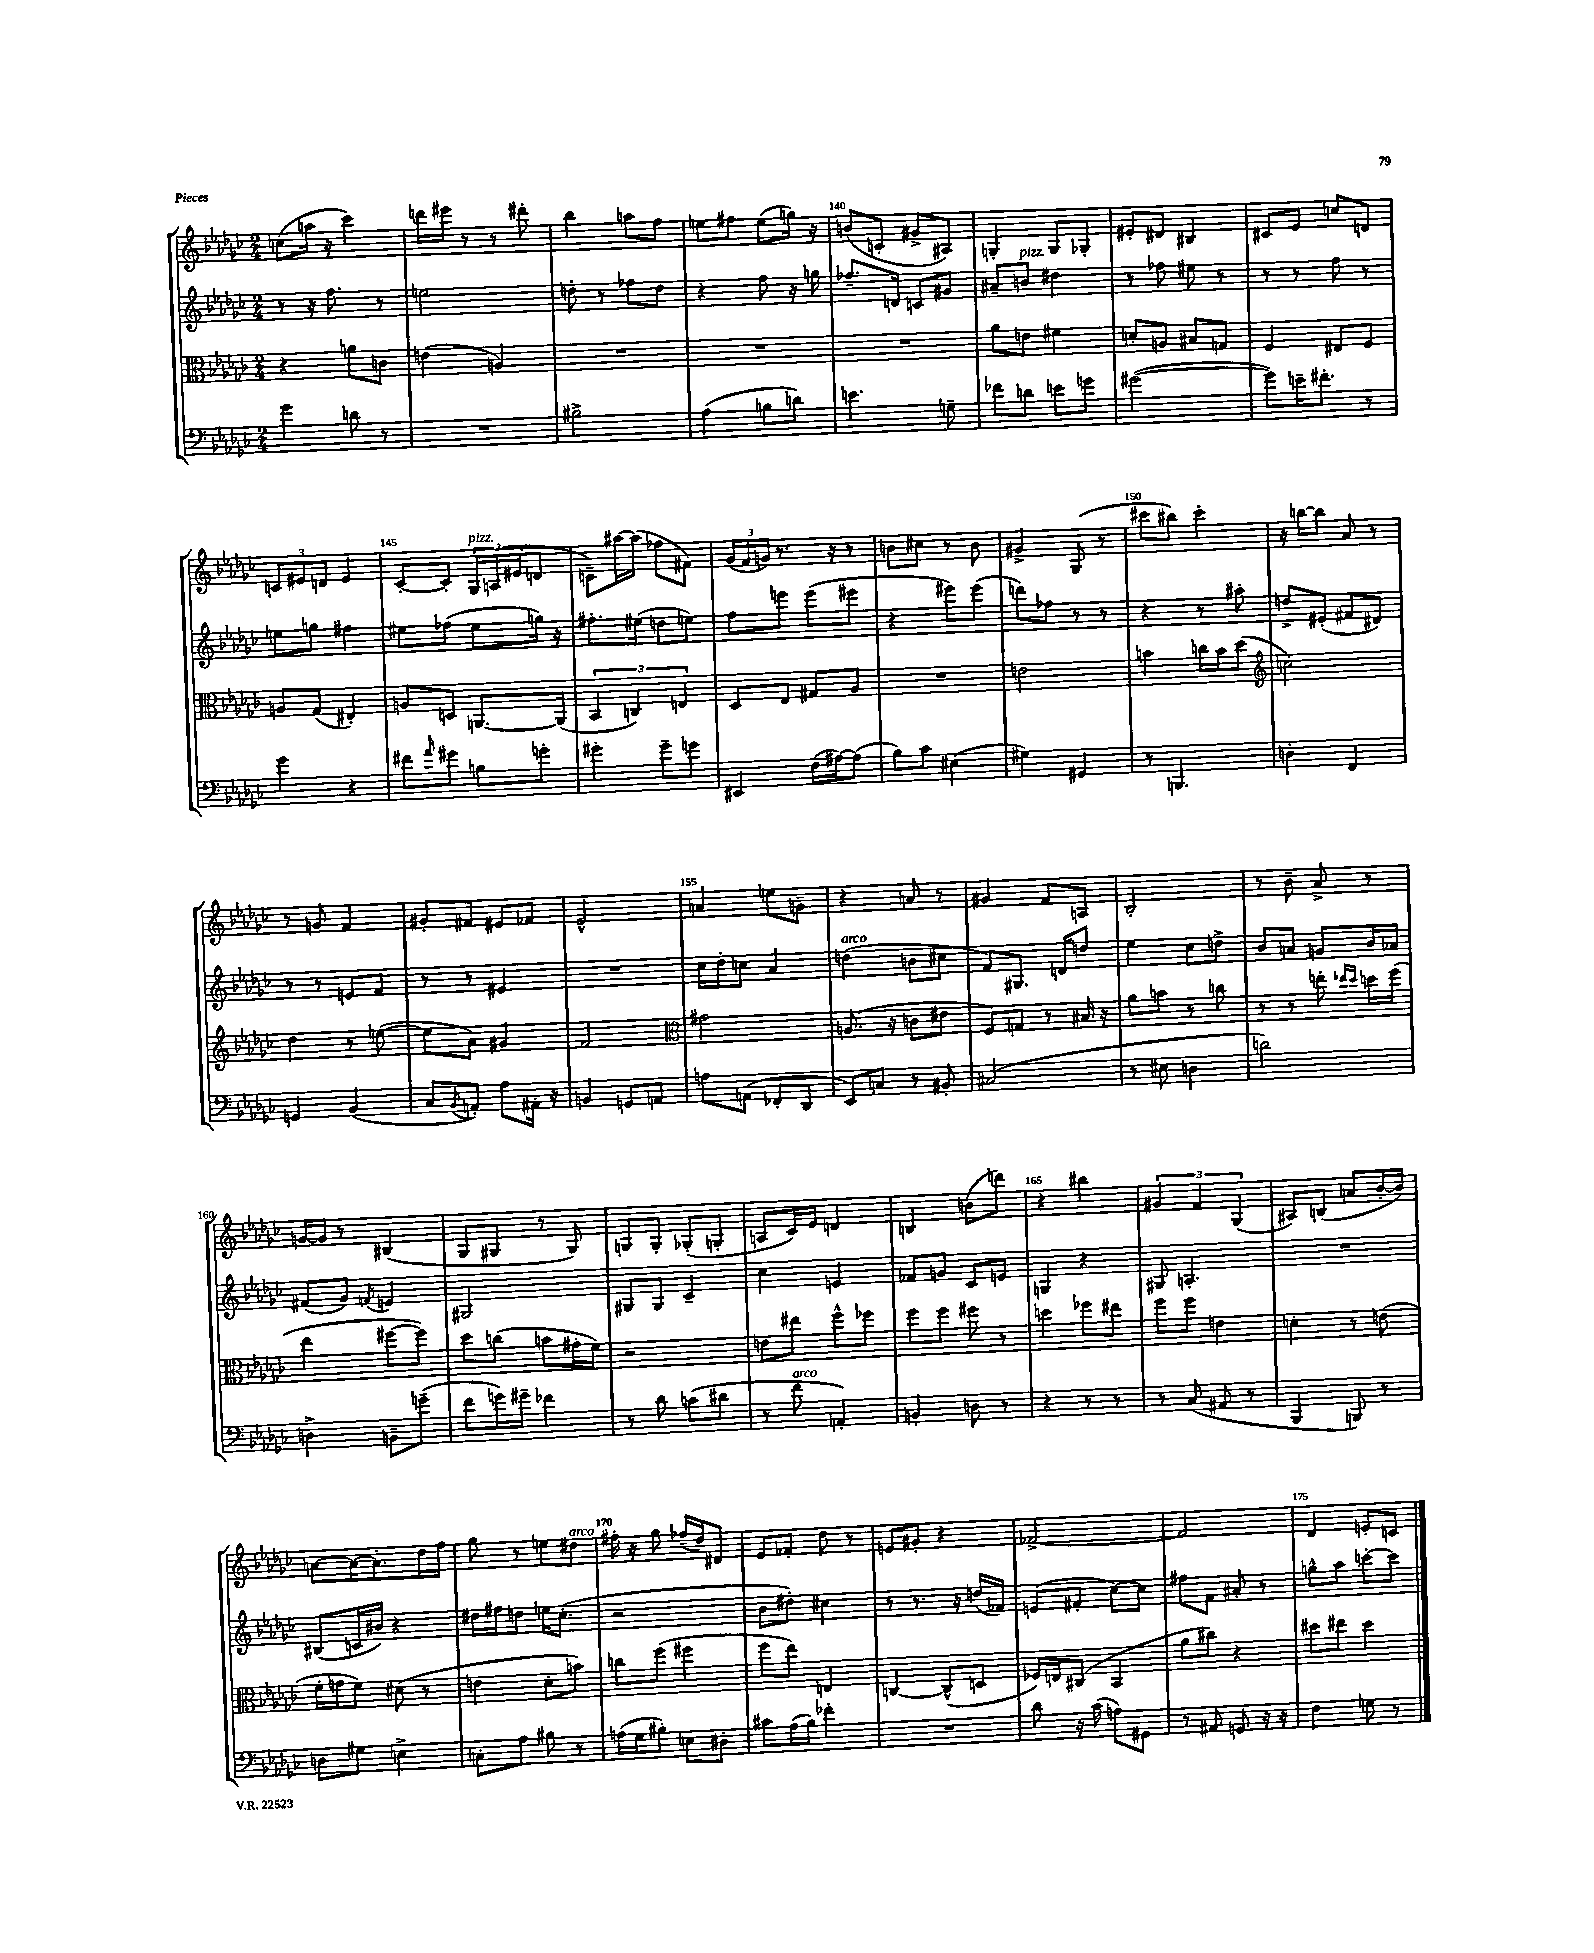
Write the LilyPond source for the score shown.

<<
\new StaffGroup <<
\new Staff = "s0" {
    \clef treble \key ges \major \numericTimeSignature \time 2/4
    c''8( a''16 r16 ces'''4) |
    d'''16 eis'''16 r8 r8 dis'''8-. |
    bes''4 a''8 f''8 |
    e''8 fis''8 e''8( g''16) r16 |
    b'8( c'8-. gis'8-> ais8) |
    g4-. g8 ges8-. |
    eis'8-. dis'8 bis4 |
    cis'8 ees'8 c''8 d'8 |
    \tuplet 3/2 { c'8 eis'8 d'8 } eis'4 |
    ces'8~-. ces'8-. \tuplet 3/2 { ges16^\markup { \italic "pizz." } a16( eis'16 } d'8 |
    c'8--) ais''16~ ais''16( fes''8 fis'8) |
    \tuplet 3/2 { ges'16( f'16 g'16) } r8. r16 r8 |
    b'8 cis''8 r8 b'8 |
    gis'4-> ges8( r8 |
    cis'''8 bis''8) cis'''4-. |
    r16 b''16~ b''8 aes'8 r8 |
    r8 g'8 f'4 |
    gis'8-. fis'8 eis'8 fes'8 |
    ees'2-^ |
    a'4 e''8 g'8-- |
    r4 a'8 r8 |
    gis'4 f'8 a8 |
    bes2-. |
    r8 bes'8-- aes'8-> r8 |
    g'16~ g'16 r8 bis4( |
    ges8 gis8 r8 gis8) |
    g8 g8-. ges8-.( g8-. |
    a8 ces'16) ees'16 d'4 |
    b4 b'8( d'''8) |
    r4 bis''4 |
    \tuplet 3/2 { gis'4 f'4 ges4( } |
    ais8) b8( a'8 bes'16~-. bes'16) |
    a'8~ a'16~ a'8.-. des''16 f''16 |
    ges''8 r8 e''8 dis''8^\markup { \italic "arco" } |
    fis''16-. r16 ges''8 fes''16--( des''16) dis'8 |
    ees'8 fes'8-. des''8 r8 |
    e'8 gis'8-. r4 |
    fes'2~-> |
    fes'2 |
    des'4 e'8-. c'8 \bar "|." |
}
\new Staff = "s1" {
    \clef treble \key ges \major \numericTimeSignature \time 2/4
    r8 r16 f''8. r8 |
    e''2 |
    d''8-. r8 fes''8 d''8 |
    r4 f''8 r16 g''16 |
    fes''8.-- d'16 c'8 gis'8 |
    ais'8-- b'8^\markup { \italic "pizz." } dis''4 |
    r8 fes''8 eis''8 r8 |
    r8 r8 f''8 r8 |
    e''8 g''8 fis''4 |
    eis''8 fes''8( eis''8 g''16) r16 |
    fis''8.-. eis''16( d''8 e''8) |
    f''8 e'''8 e'''8( eis'''8 |
    r4 eis'''8) eis'''8( |
    d'''8) fes''8 r8 r8 |
    r4 r8 ais''8-. |
    d''8-> eis'8-.( fis'8 dis'8) |
    r8 r8 e'8 f'8 |
    r8 r8 eis'4 |
    R2 |
    ces''16 des''16-. c''8 aes'4 |
    d''4^\markup { \italic "arco" }( b'8 cis''8 |
    f'8) gis8. d'16 d''8 |
    ees''4 ces''8 d''8-> |
    bes'8 a'8 g'8 bes'16 aes'16 |
    fis'8( ges'8) \acciaccatura { f'8 } e'4 |
    gis2 |
    gis8 gis8 ces'4-- |
    ces''4 e'4 |
    fes'8 g'8 ces'8 e'8 |
    g4 r4 |
    gis8 a4.-. |
    R2 |
    bis8( c'16 bis'16) r4 |
    dis''16 fis''16 d''8 e''16 ces''8.-.( |
    r2 |
    bes'8 dis''8-.) cis''4 |
    r8 r8. r16 d''16( fes'16) |
    e'8( fis'8-. ces''8~) ces''8 |
    fis''8 f'8 ais'8-. r8 |
    g''8-^ aes''8 c'''8~-. c'''8 \bar "|." |
}
\new Staff = "s2" {
    \clef alto \key ges \major \numericTimeSignature \time 2/4
    r4 a'8 c'8 |
    e'4( a4) |
    R2 |
    R2 |
    R2 |
    aes'8 e'8 fis'4 |
    d'8-. a8 bis8 g8 |
    f4 eis8 f8 |
    a8 ges8( eis4-.) |
    a8 d8 a,8.~ a,16( |
    \tuplet 3/2 { bes,4 c4) e4 } |
    des8 ees8 gis8 aes8 |
    R2 |
    e'2 |
    b'4 c''16 b'16 des''8( |
    \clef treble c''2) |
    des''4 r8 e''8~( |
    e''8 aes'8) gis'4 |
    f'2 |
    \clef alto gis'2 |
    a8.( r16 c'8 eis'8 |
    f8) g8 r8 bis16 r16 |
    aes'8 b'8 r8 c''8 |
    r8 r8 e''8-. \grace { ees''16 des''16 } d''16 f''16( |
    ees''4 fis''8~ fis''8) |
    des''8 c''8( b'8 gis'16-. f'16) |
    r2 |
    e'8 eis''8 f''8-^ fes''8 |
    f''8 f''8 fis''8 r8 |
    d''4 fes''8 eis''8 |
    f''8 f''8 e'4 |
    d'4-. r8 e'8( |
    f'16-. g'16 f'8) dis'8( r8 |
    e'4 des'8-. b'8) |
    c''8 f''8( fis''4 |
    f''8 ees''8) e4 |
    c4~ c8-^( d8 |
    fes16) e16 cis8( bes,4 |
    aes'8 cis''8) r4 |
    dis''8 eis''8 dis''4 \bar "|." |
}
\new Staff = "s3" {
    \clef bass \key ges \major \numericTimeSignature \time 2/4
    ges'4 d'8 r8 |
    R2 |
    bis2-> |
    aes4( b8 d'8) |
    e'4. g8-- |
    fes'8 d'8 e'8 g'8 |
    gis'2~( |
    gis'8) e'16-- fis'8.-. r8 |
    ges'4 r4 |
    fis'8 \grace { aes'16 } gis'8 b8 g'8-. |
    gis'4-. gis'8-- g'8 |
    eis,4 f16( ais16~) ais8( |
    bes8) ces'8 eis4( |
    gis4) gis,4 |
    r8 b,,4. |
    d4-. f,4 |
    g,4 bes,4( |
    ces8 \acciaccatura { bes,8 } a,8-.) aes8 ais,16-. r16 |
    b,4 g,8 a,8 |
    a8 a,8( fes,8-. des,8 |
    ees,8) c8 r8 bis,8-. |
    cis2( |
    r8 eis8 d4 |
    d'2) |
    d4-> b,8-- g'8--( |
    f'8 g'16) gis'16-- fes'4 |
    r8 des'8 c'8( dis'8 |
    r8 f'8^\markup { \italic "arco" } a,4-.) |
    b,4-. d8 r8 |
    r4 r8 r8 |
    r8 ces8( ais,8 r8 |
    bes,,4 b,,8) r8 |
    d8 gis8 e4-> |
    c8-. aes8 bis8 r8 |
    a16( ges16 bis8-.) e8 dis8-. |
    cis'8 aes16( bes16) fes'4-. |
    R2 |
    des'8 r16 ces'16( a8) gis,8 |
    r8 ais,8 g,8 r16 r16 |
    f4 g8 r8 \bar "|." |
}
>>
>>
\layout { \context { \Score currentBarNumber = #136 \override BarNumber.break-visibility = ##(#f #t #t) barNumberVisibility = #(every-nth-bar-number-visible 5) } }
